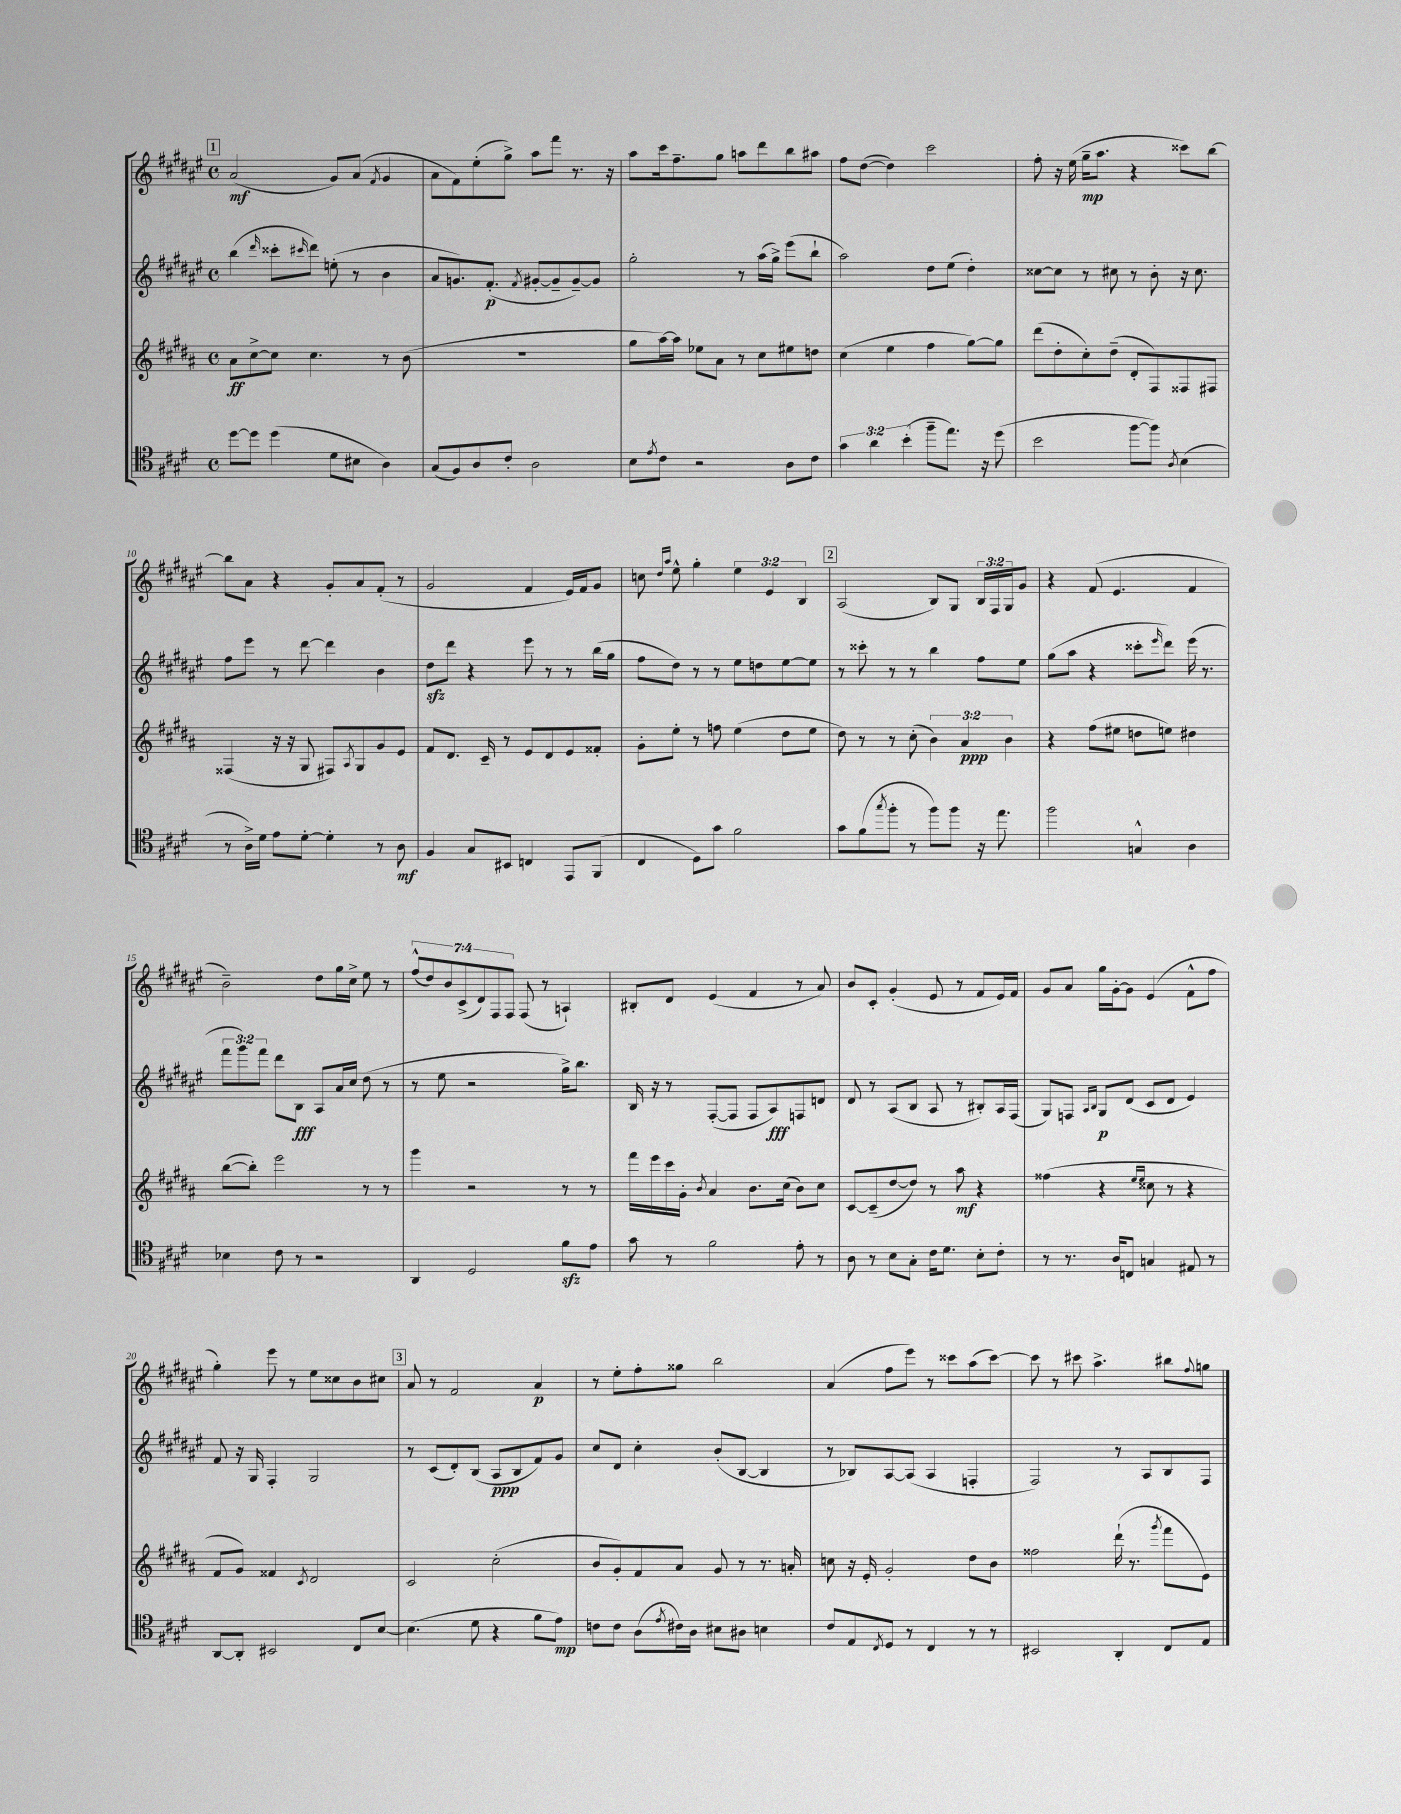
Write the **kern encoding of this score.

**kern	**kern	**kern	**kern
*staff4	*staff3	*staff2	*staff1
*clefC4	*clefG2	*clefG2	*clefG2
*k[f#c#g#d#]	*k[f#c#g#d#a#]	*k[f#c#g#d#a#e#]	*k[f#c#g#d#a#e#]
*M4/4	*M4/4	*M4/4	*M4/4
*met(c)	*met(c)	*met(c)	*met(c)
[8dd#	8a#	(4bb	(2a#
8dd#]	[8cc#^	.	.
.	.	16qqddd#	.
(4dd#	8cc#]	8ccc##'	.
.	.	16qqccc#	.
.	4.cc#	8ddd#)	.
8d#	.	(8ee'	8g#)
8B#	.	8r	(8a#
.	.	.	8qf#
4A)	8r	4b	4g#
.	(8b	.	.
=	=	=	=
(8G#	1r	8a#	8a#
8F#)	.	8.g)	8f#)
8A	.	.	(8ee#'
.	.	(8.f#'	.
8c#'	.	.	8gg#^)
.	.	8qf#	.
2A	.	[8g#'	8aa#
.	.	8g#~]	8fff#
.	.	[8g#~)	8.r
.	.	8g#]	.
.	.	.	16r
=	=	=	=
8B	8gg#	2gg#'	8aa#
8qe	.	.	.
8c#	[16aa#)	.	16ccc#
.	16aa#]	.	8.ff#~
2r	8ee-	.	.
.	8a#	.	8gg#
.	8r	8r	8aa
.	8cc#	(16aa#	8ddd#
.	.	16gg#^)	.
8A	8ee#	(8eee#	8bb
8c#	8dd	8bb`	8aa#
=	=	=	=
6g#	(4cc#	2aa#)	8ff#
.	.	.	([8dd#
6a	.	.	.
.	4ee	.	4dd#])
(6b'	.	.	.
8ff#~	4ff#	8dd#	2ccc#
8.ee)	.	(8ee#	.
.	[8gg#)	4dd#')	.
16r	.	.	.
(8dd#	8gg#]	.	.
=	=	=	=
2b	(8ddd#	[8cc##	8ff#'
.	8dd#'	8cc##]	16r
.	.	.	(16ee#
.	8cc#')	8r	16gg#~
.	.	.	8.aa#
.	(8dd#~	8cc#	.
[8ff#	8d#'	8r	4r
8ff#])	8F#)	8b'	.
8qA	.	.	.
(4B	8F##	16r	8ccc##)
.	.	8.cc#	.
.	8F#	.	[8bb
=	=	=	=
8r	(4F##	8ff#	8bb]
16A^)	.	8eee#	8a#
16d#	.	.	.
8e	16r	8r	4r
.	16r	.	.
[8d#'	8G#	[8ddd#	.
4d#']	8F#)	4ddd#]	8g#'
.	8qA#	.	.
.	8G#	.	8a#
8r	8g#	4b	(8f#'
8A	8e	.	8r
=	=	=	=
4F#	8f#	8dd#	2g#
.	8.d#	8ddd#	.
8G#	.	4r	.
.	16c#~	.	.
8BB#	8r	.	.
4C	8e	8eee#	4f#
.	8d#	8r	.
8EE	8e	8r	16e#)
.	.	.	16f#
(8FF#	8f##'	(16bb	8g#
.	.	16gg#	.
=	=	=	=
4C#	8g#'	8ff#	8cc
.	.	.	16qqdd#
.	.	.	16qqaa#
.	8ee'	8dd#)	8ee#^^
8D#)	8r	8r	4gg#'
8g#	8ff	8r	.
2f#	(4ee	8ee#	6ee#
.	.	8dd	.
.	.	.	6e#
.	8dd#	[8ee#	.
.	.	.	6B
.	8ee	8ee#]	.
=	=	=	=
8g#	8dd#)	8r	(2A#
(8f#	8r	8ccc##'	.
8qgg#	.	.	.
8ff#'	8r	8r	.
8r	(8cc#'	8r	.
8ff#)	6b)	4bb	8B)
8ff#	.	.	8G#
.	6a#	.	.
16r	.	8ff#	24B
.	.	.	24F#
8.ee	.	.	.
.	6b	.	24G#
.	.	8ee#	8g#
=	=	=	=
2ff#	4r	(8gg#	4r
.	.	8aa#	.
.	(8ff#	4r	(8f#
.	8ee#	.	4.e#
4G^^	8dd	8ccc##'	.
.	.	16qqeee#	.
.	8ee)	8ddd#)	.
4A	4dd#	(16eee#	4f#
.	.	8.r	.
=	=	=	=
4B-	([8bb	12fff#	2b~)
.	.	12ggg#)	.
.	8bb'])	.	.
.	.	12fff#	.
8c#	2eee	8ddd#	.
8r	.	8B	.
2r	.	8A#	8dd#
.	.	16a#	16gg#
.	.	16cc#	16cc#^
.	8r	(8dd#	8ee#
.	8r	8r	8r
=	=	=	=
4AA	4ggg#	8r	(14ff#^^
.	.	.	14dd#)
.	.	8ee#	.
.	.	.	14b
.	.	.	(14c#^
2D#	2r	2r	.
.	.	.	14d#)
.	.	.	14F#
.	.	.	14F#
.	.	.	(8F#
.	.	.	8r
8f#	8r	16gg#^)	4A`)
.	.	8.bb	.
8e	8r	.	.
=	=	=	=
8g#	16fff#	16B	8B#'
.	16eee	16r	.
8r	16ccc#	8r	8d#
.	16g#'	.	.
.	8qb	.	.
2f#	4a#	([8F#'	(4e#
.	.	8F#]	.
.	8.b	8F#	4f#
.	.	8A#)	.
.	(16cc#	.	.
8e'	8b)	8F	8r
8r	8cc#	8d	8a#)
=	=	=	=
8A	[8c#	8d#	8b
8r	(8c#~]	8r	8c#'
8B	[8dd#	(8A#	(4g#'
8G#'	8dd#])	8B	.
16c#	8r	8A#	8e#
8.d#	.	.	.
.	8aa#	8r	8r
8B'	4r	8B#')	8f#
8c#'	.	16A#	16e#)
.	.	(16F#	16f#
=	=	=	=
8r	(4ff##	8G#)	8g#
8.r	.	8F	8a#
.	.	16qqA#	.
.	.	16qqB	.
.	4r	8G#	16gg#
16A	.	.	[16g#'
8C	.	(8d#	8g#]
.	16qqee	.	.
.	16qqee	.	.
4G	8cc##	8c#	(4e#
.	8r	8d#	.
8E#	4r	4e#)	8f#^^
8r	.	.	8ff#
=	=	=	=
[8AA	8f#	8f#	4gg#')
8AA']	8g#)	16r	.
.	.	16G#	.
2BB#	4f##	4F#'	8eee#
.	.	.	8r
.	8qc#	.	.
.	2d#	2G#	8ee#
.	.	.	8cc##
8C#	.	.	8b
[8B	.	.	8cc#
=	=	=	=
(4.B]	2c#	8r	8a#
.	.	(8c#	8r
.	.	8d#')	2f#
8d#	.	(8B	.
4r	(2cc#'	8A#	.
.	.	8B	.
8f#	.	8f#)	4a#
8e)	.	8g#	.
=	=	=	=
8c	8b	8cc#	8r
8c	8g#')	8d#	8ee#'
(8A	8f#	4cc#'	8ff#'
8qe	.	.	.
16c#)	8a#	.	8gg##
16A	.	.	.
8B#	8g#	(8b'	2bb
8A#	8r	[8B	.
4B	8.r	4B]	.
.	16a'	.	.
=	=	=	=
8c#	8cc	8r	(4a#
8E	16r	8B-)	.
.	16e'	.	.
8qC#	.	.	.
8D#	2g#'	[8A#	8ff#
8r	.	(8A#]	8eee#)
4C#	.	4A#	8r
.	.	.	8ccc##
8r	8dd#	4F'	(8aa#
8r	8b	.	[8ccc##)
=	=	=	=
2BB#	2ff##	2F#)	8ccc##]
.	.	.	8r
.	.	.	8ccc#
.	.	.	4.aa#^
4AA'	(16ddd#`	8r	.
.	8.r	.	.
.	.	8A#	.
.	8qggg#	.	.
8C#	8fff#	8B	8bb#
.	.	.	8qqff#
8E	8e)	8F#	8gg
==	==	==	==
*-	*-	*-	*-
